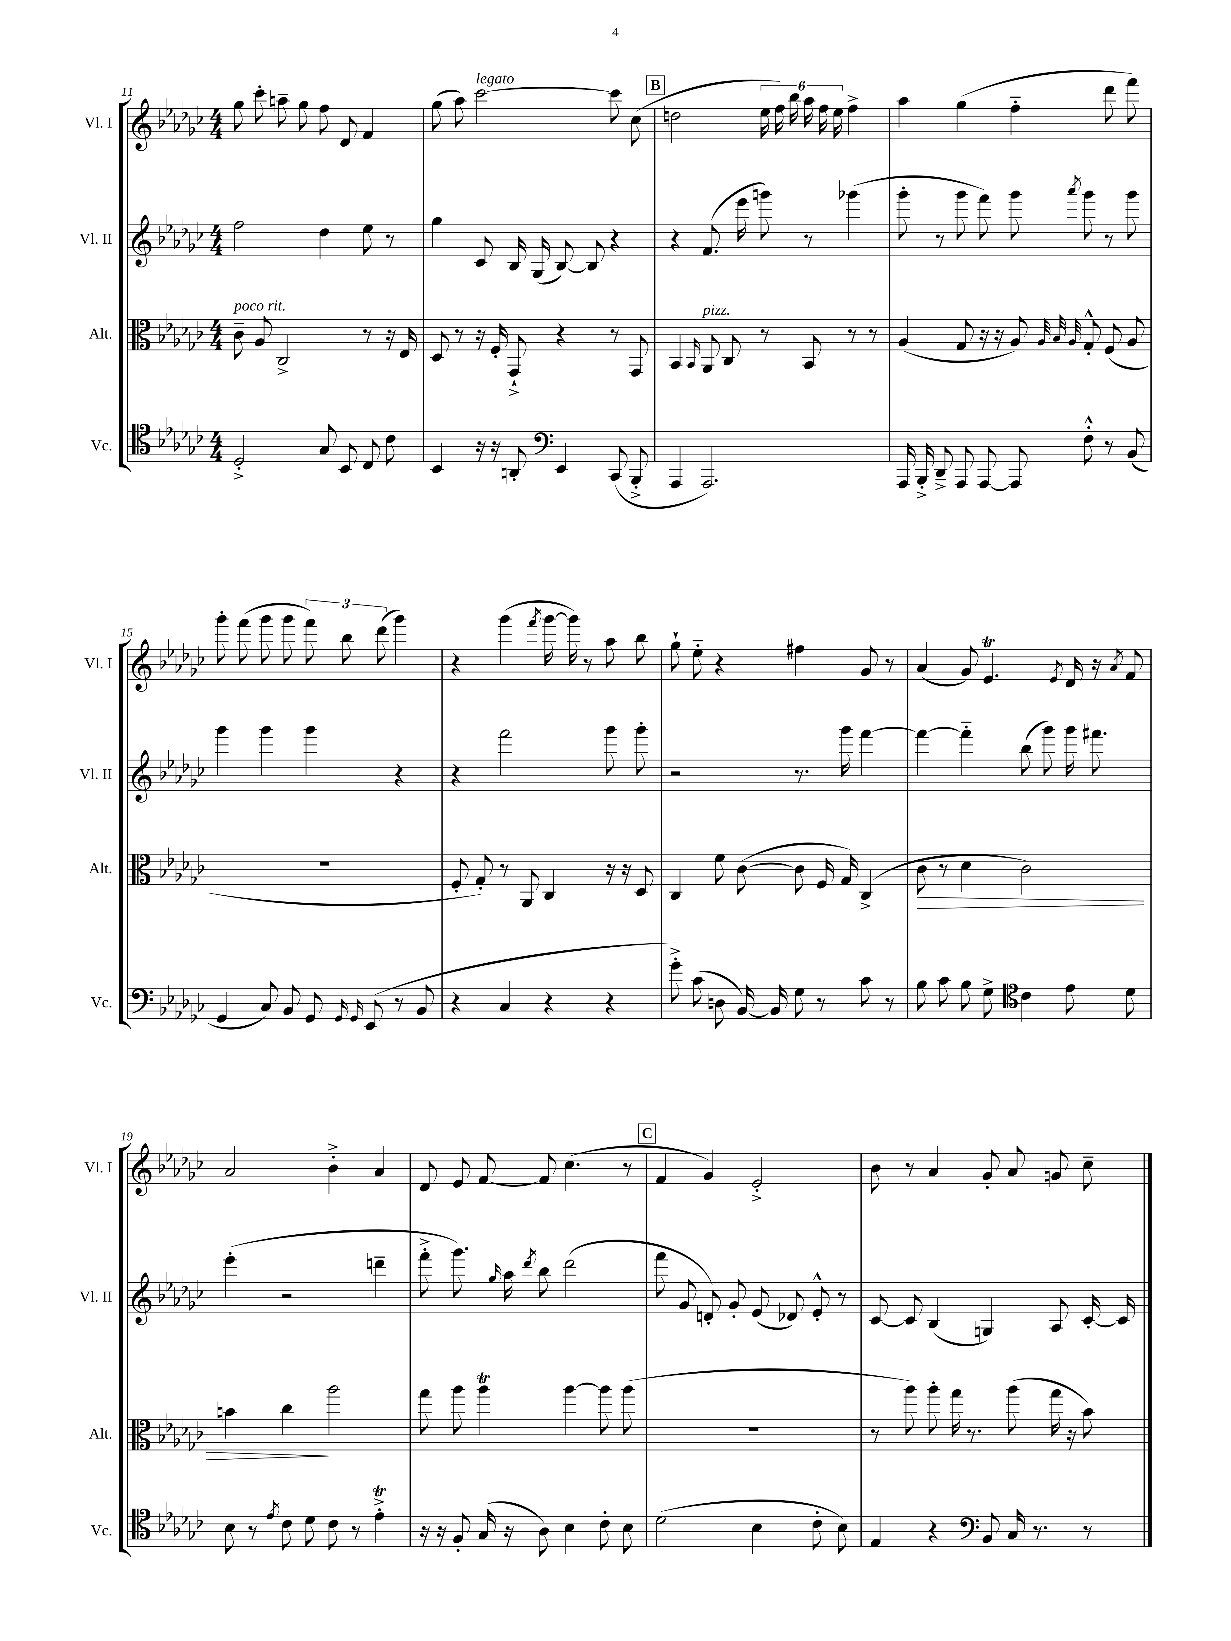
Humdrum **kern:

**kern	**kern	**dynam	**kern	**kern
*part4	*part3	*part3	*part2	*part1
*staff4	*staff3	*staff3	*staff2	*staff1
*I"Vc.	*I"Alt.	*	*I"Vl. II	*I"Vl. I
*I'Vc.	*I'Alt.	*	*I'Vl. II	*I'Vl. I
*clefC4	*clefC3	*	*clefG2	*clefG2
*k[b-e-a-d-g-c-]	*k[b-e-a-d-g-c-]	*	*k[b-e-a-d-g-c-]	*k[b-e-a-d-g-c-]
*M4/4	*M4/4	*	*M4/4	*M4/4
=11	=11	=11	=11	=11
!	!LO:TX:a:i:t=poco rit.	!	!	!
2D-'^/	8c-~\	.	2ff\	8gg-\
.	8A-/	.	.	8ccc-'\
.	2C-^/	.	.	8aan~\
.	.	.	.	8gg-\
8G-/	.	.	4dd-\	8ff\
8BB-/	.	.	.	8d-/
8C-/	8r	.	8ee-\	4f/
8c-\	16r	.	8r	.
.	16E-/	.	.	.
=12	=12	=12	=12	=12
4BB-/	8D-/	.	4gg-\	(8gg-\
.	8r	.	.	8aa-\)
!	!	!	!	!LO:TX:a:i:t=legato
16r	16r	.	8c-/	[2ccc-\
16r	16F'/	.	.	.
8AAn'/	8GG-`^/	.	16B-/	.
.	.	.	(16G-/	.
*clefF4	*	*	*	*
4EE-/	4r	.	[8B-/)	.
.	.	.	8B-/]	.
(8CC-/	8r	.	4r	8ccc-\]
8BBB-'^/	8GG-/	.	.	(8cc-\
!!LO:REH:place=s1:t=B
=13	=13	=13	=13	=13
4AAA-/	4BB-/	.	4r	2ddn\
.	16qqBB-/	.	.	.
!	!LO:TX:a:i:t=pizz.	!	!	!
2.AAA-/)	8AA-/	.	(8.f/	.
.	8C-/	.	.	.
.	.	.	16eee-\	.
.	8r	.	8gggn\)	24ee-\
.	.	.	.	24ff\)
.	.	.	.	24bb-\
.	8BB-/	.	8r	24aa-\
.	.	.	.	24ff\
.	.	.	.	24ee-\
.	8r	.	(4ggg-X\	4ff^\
.	8r	.	.	.
=14	=14	=14	=14	=14
16AAA-/	(4A-/	.	8ggg-'\	4aa-\
16BBB-'^/	.	.	.	.
8DD-~^/	.	.	8r	.
8AAA-/	8G-/	.	8ggg-\	(4gg-\
[8AAA-/	16r	.	8fff\)	.
.	16r	.	.	.
8AAA-/]	8A-/)	.	8ggg-\	4ff\
.	32qqA-/	.	.	.
.	32qqB-/	.	.	.
.	32qqA-/	.	8qaaa-/	.
8F'^^\	8G-'^^/	.	8ggg-\	.
8r	(8F/	.	8r	8ddd-\
(8BB-/	8A-/	.	8ggg-\	8fff\)
!!LO:LB:g=z
=15	=15	=15	=15	=15
4GG-/	1r	.	4ggg-\	8ggg-'\
.	.	.	.	(8fff\
8C-/)	.	.	4ggg-\	8ggg-\
8BB-/	.	.	.	8ggg-\
8GG-/	.	.	4ggg-\	12fff\)
.	.	.	.	12bb-\
16qqGG-/	.	.	.	.
16qqGG-/	.	.	.	.
(8EE-/	.	.	.	.
.	.	.	.	(12ddd-\
8r	.	.	4r	4ggg-\)
8BB-/	.	.	.	.
=16	=16	=16	=16	=16
4r	8F'/	.	4r	4r
.	8G-'/)	.	.	.
4C-/	8r	.	2fff\	(4ggg-\
.	8AA-/	.	.	.
.	.	.	.	8qfff/
4r	4C-/	.	.	[16ggg-\
.	.	.	.	16ggg-\])
.	.	.	.	8r
4r	16r	.	8ggg-\	8aa-\
.	16r	.	.	.
.	8D-/	.	8ggg-'\	8bb-\
=17	=17	=17	=17	=17
8g-'^\)	4C-/	.	2r	8gg-`\
(8c-\	.	.	.	8ee-\
8Dn\	8f\	.	.	4r
[16BB-/)	([8c-\	.	.	.
16BB-/]	.	.	.	.
8G-\	8c-\]	.	8.r	4ff#X\
8r	16F/	.	.	.
.	16G-/)	.	16ggg-\	.
8c-\	(4C-^/	.	[4fff\	8g-/
8r	.	.	.	8r
=18	=18	=18	=18	=18
!	!	!LO:HP:b	!	!
8B-\	8c-\	>	4fff\_	(4a-/
8c-\	8r	.	.	.
8B-\	4d-\	.	4fff\]	8g-/)
8G-^\	.	.	.	4.e-T/
*clefC4	*	*	*	*
4c-\	2c-\)	.	(8bb-\	.
.	.	.	8ggg-\)	.
.	.	.	.	8qe-/
8e-\	.	.	16ggg-\	16d-/
.	.	.	8.fff#X\	16r
.	.	.	.	8qa-/
8d-\	.	.	.	8f/
!!LO:LB:g=z
=19	=19	=19	=19	=19
8B-\	4bn\	.	(4eee-'\	2a-/
8r	.	.	.	.
8qe-/	.	.	.	.
8c-\	4cc-\	.	2r	.
8d-\	.	.	.	.
8c-\	2aa-\	]	.	4b-'^\
8r	.	.	.	.
4e-T'^\	.	.	4dddn~\	4a-/
=20	=20	=20	=20	=20
16r	8gg-\	.	8fff'^\	8d-/
16r	.	.	.	.
8F'/	8aa-\	.	8.ggg-\)	8e-/
(16G-/	4aa-T\	.	.	[8f/
.	.	.	16qqgg-/	.
16r	.	.	16aa-\	.
.	.	.	8qddd-/	.
8A-\)	.	.	8bb-\	8f/]
4B-\	[4aa-\	.	(2ddd-\	(4.cc-\
8c-'\	8aa-\]	.	.	.
8B-\	(8aa-\	.	.	8r
!!LO:REH:place=s1:t=C
=21	=21	=21	=21	=21
(2d-\	1r	.	8fff\	4f/
.	.	.	8g-/	.
.	.	.	8dn'/)	4g-/)
.	.	.	8g-'/	.
4B-\	.	.	(8e-/	2e-'^/
.	.	.	8d-X/)	.
8c-'\	.	.	8e-'^^/	.
8B-\)	.	.	8r	.
=22	=22	=22	=22	=22
4E-/	8r	.	[8c-/	8b-\
.	8aa-\)	.	8c-/]	8r
4r	8aa-'\	.	(4B-/	4a-/
.	16gg-\	.	.	.
.	8.r	.	.	.
*clefF4	*	*	*	*
8BB-/	.	.	4Gn/)	8g-'/
16C-/	(8aa-\	.	.	8a-/
8.r	.	.	.	.
.	16gg-\	.	8A-/	8gn/
.	16r	.	.	.
8r	8b-\)	.	[16c-'/	8cc-~\
.	.	.	16c-/]	.
==	==	==	==	==
*-	*-	*-	*-	*-
